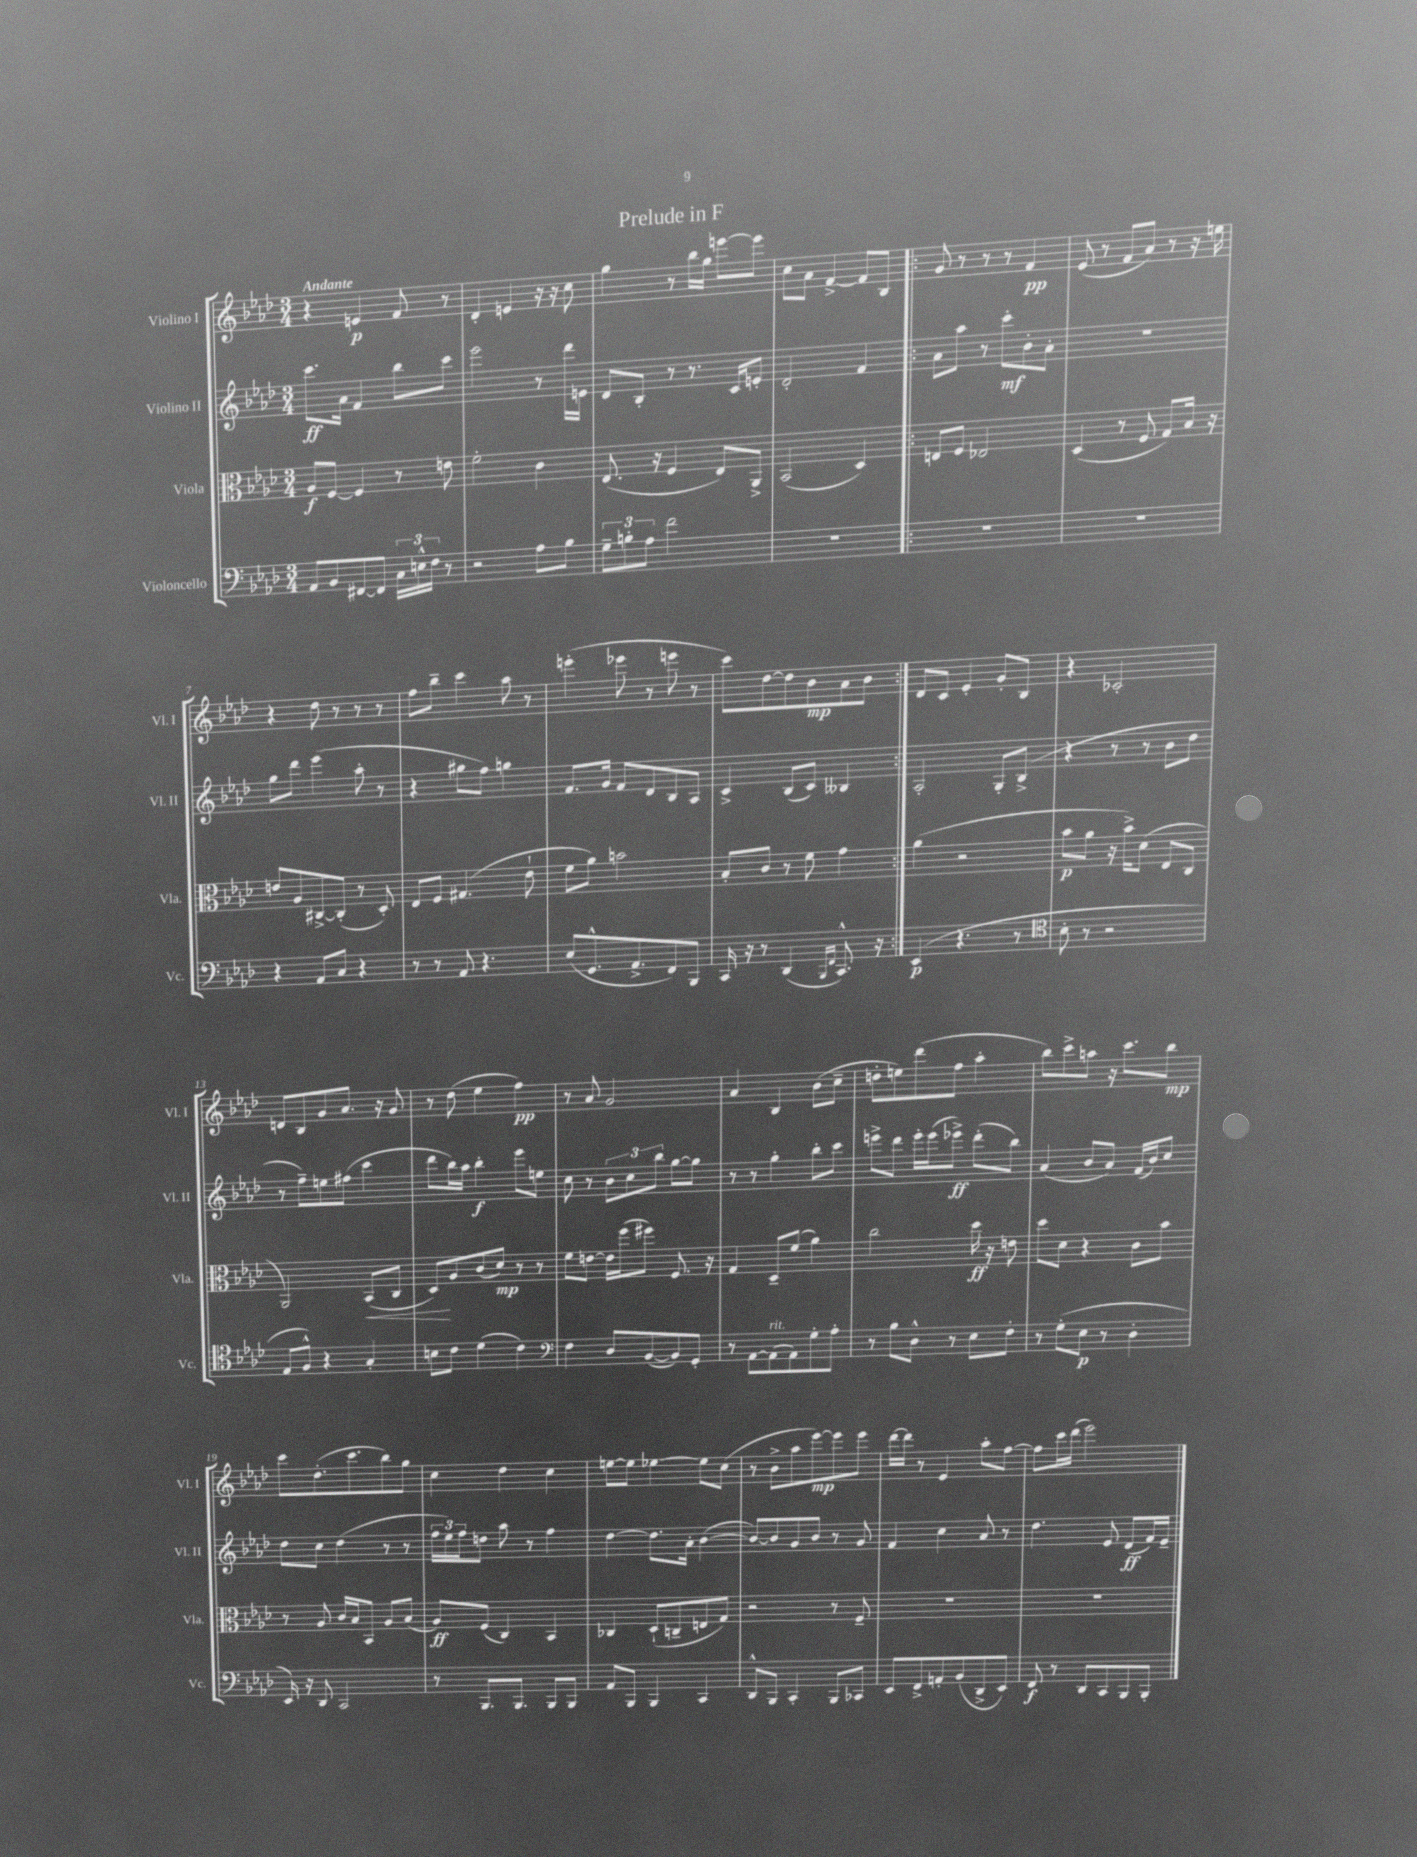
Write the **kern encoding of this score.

**kern	**dynam	**kern	**dynam	**kern	**dynam	**kern	**dynam
*part4	*part4	*part3	*part3	*part2	*part2	*part1	*part1
*staff4	*staff4	*staff3	*staff3	*staff2	*staff2	*staff1	*staff1
*I"Violoncello	*	*I"Viola	*	*I"Violino II	*	*I"Violino I	*
*I'Vc.	*	*I'Vla.	*	*I'Vl. II	*	*I'Vl. I	*
*clefF4	*	*clefC3	*	*clefG2	*	*clefG2	*
*k[b-e-a-d-]	*	*k[b-e-a-d-]	*	*k[b-e-a-d-]	*	*k[b-e-a-d-]	*
*M3/4	*	*M3/4	*	*M3/4	*	*M3/4	*
=1	=1	=1	=1	=1	=1	=1	=1
!	!	!	!	!	!	!LO:TX:a:B:t=Andante	!
8AA-/L	.	8A-/L	f	8.ccc\L	ff	4r	.
8BB-/	.	[8F/J	.	.	.	.	.
.	.	.	.	16a-\Jk	.	.	.
[8FF#X/	.	4F/]	.	4f/	.	4en/	p
8FF#/J]	.	.	.	.	.	.	.
24C\LL	.	8r	.	8bb-\L	.	8f/	.
24En^^\	.	.	.	.	.	.	.
24F\JJ	.	.	.	.	.	.	.
8r	.	8en\	.	8ccc\J	.	8r	.
=2	=2	=2	=2	=2	=2	=2	=2
2r	.	2f'\	.	2eee-\	.	4d-'/	.
.	.	.	.	.	.	4en/	.
8A-\L	.	4c\	.	8r	.	16r	.
.	.	.	.	.	.	16r	.
8B-\J	.	.	.	16ddd-\LL	.	8cc\	.
.	.	.	.	16en\JJ	.	.	.
=3	=3	=3	=3	=3	=3	=3	=3
12G~\L	.	(8.E-/	.	8d-/L	.	4gg\	.
12Bn'\	.	.	.	.	.	.	.
.	.	.	.	8B-'/J	.	.	.
12A-\J	.	.	.	.	.	.	.
.	.	16r	.	.	.	.	.
2f\	.	4F/	.	8r	.	8r	.
.	.	.	.	8.r	.	16bb-\LL	.
.	.	.	.	.	.	16gg\JJ	.
.	.	8E-/L)	.	.	.	[8eeen\L	.
.	.	.	.	16c/KL	.	.	.
.	.	8AA-^/J	.	8en'/J	.	8eee\J]	.
=4	=4	=4	=4	=4	=4	=4	=4
2.r	.	(2BB-/	.	2d-'/	.	8cc\L	.
.	.	.	.	.	.	8a-\J	.
.	.	.	.	.	.	[4f^/	.
.	.	4D-/)	.	4f/	.	8f/L]	.
.	.	.	.	.	.	8B-/J	.
=5!|:	=5!|:	=5!|:	=5!|:	=5!|:	=5!|:	=5!|:	=5!|:
2.r	.	8En/L	.	8a-\L	.	8g/	.
.	.	8F/J	.	8aa-\J	.	8r	.
.	.	2E-X/	.	8r	.	8r	.
.	.	.	.	8ccc'\L	mf	8r	.
.	.	.	.	8b-'\	.	4f/	pp
.	.	.	.	8a-'\J	.	.	.
=6	=6	=6	=6	=6	=6	=6	=6
2.r	.	(4D-/	.	2.r	.	(8e-/	.
.	.	.	.	.	.	8r	.
.	.	8r	.	.	.	8f/L	.
.	.	8F/	.	.	.	8a-/J)	.
.	.	8G/L)	.	.	.	8r	.
.	.	16B-/Jk	.	.	.	16r	.
.	.	16r	.	.	.	16een\	.
!!LO:LB:g=z
=7	=7	=7	=7	=7	=7	=7	=7
4r	.	8en/L	.	8gg\L	.	4r	.
.	.	8A-/	.	8ddd-\J	.	.	.
8AA-/L	.	[8C#X^/	.	(4eee-\	.	8dd-\	.
8C/J	.	(8C#'/J]	.	.	.	8r	.
4r	.	8r	.	8aa-'\	.	8r	.
.	.	8D-'/)	.	8r	.	8r	.
=8	=8	=8	=8	=8	=8	=8	=8
8r	.	8E-/L	.	4r	.	8ff\L	.
8r	.	8F/J	.	.	.	8bb-~\J	.
8AA-/	.	(4.G#X/	.	8gg#X\L	.	4ccc\	.
4.r	.	.	.	8ff\J)	.	.	.
.	.	.	.	4ggn\	.	8aa-\	.
.	.	8e-`\	.	.	.	8r	.
=9	=9	=9	=9	=9	=9	=9	=9
(8E-/L	.	8f\L	.	8.f/L	.	(4eeen'\	.
8.GG^^/	.	8a-\J)	.	.	.	.	.
.	.	.	.	16g/Jk	.	.	.
.	.	2bn\	.	8f/L	.	8eee-X\	.
8.AA-^/	.	.	.	.	.	.	.
.	.	.	.	8d-/	.	8r	.
8FF/)	.	.	.	8B-/	.	8eeen\	.
8BBB-/J	.	.	.	8A-/J	.	8r	.
=10	=10	=10	=10	=10	=10	=10	=10
16CC/	.	8B-'/L	.	4c^/	.	8ccc\L)	.
16r	.	.	.	.	.	.	.
8r	.	8c/J	.	.	.	[8dd-\	.
(4DD-/	.	8r	.	(8B-/L	.	8dd-\]	.
.	.	8f\	.	8c/J)	.	8b-\	mp
16qqBBB-/LL	.	.	.	.	.	.	.
16qqFF/JJ	.	.	.	.	.	.	.
8.CC^^/)	.	4g\	.	4B--X/	.	8a-\	.
.	.	.	.	.	.	8b-\J	.
16r	.	.	.	.	.	.	.
=11:|!	=11:|!	=11:|!	=11:|!	=11:|!	=11:|!	=11:|!	=11:|!
(4EE-/	p	(4a-\	.	2A-'/	.	8d-/L	.
.	.	.	.	.	.	8c/J	.
4.r	.	2r	.	.	.	4e-'/	.
.	.	.	.	8G'/L	.	8g'/L	.
8r	.	.	.	(8B-^/J	.	8B-/J	.
=12	=12	=12	=12	=12	=12	=12	=12
*clefC4	*	*	*	*	*	*	*
8B-'\	.	8b-\L	p	4r	.	4r	.
8r	.	8a-\J	.	.	.	.	.
2r	.	16r	.	8r	.	2c-X'/	.
.	.	16b-^\KL)	.	.	.	.	.
.	.	(8d-\J	.	8r	.	.	.
.	.	8E-/L	.	8b-\L	.	.	.
.	.	8C/J	.	8dd-\J	.	.	.
!!LO:LB:g=z
=13	=13	=13	=13	=13	=13	=13	=13
8E-/L	.	2AA-/)	.	8r	.	8dn/L	.
8F^^/J)	.	.	.	8ff~\L)	.	8B-/	.
4r	.	.	.	8een\	.	8g/	.
.	.	.	.	(8ff#X\J	.	8.a-/J	.
!	!	!	!LO:HP:b	!	!	!	!
4G'/	.	(8BB-/L	<	4ccc\	.	.	.
.	.	.	.	.	.	16r	.
.	.	8C/J	.	.	.	8g/	.
=14	=14	=14	=14	=14	=14	=14	=14
8Bn\L	.	8D-/L)	.	8ddd-\L	.	8r	.
8c\J	.	8A-/	[	16bb-\L)	.	(8dd-\	.
.	.	.	.	16aa-\JJ	.	.	.
(4d-\	.	(8c/	.	4bb-'\	f	4ee-\	.
.	.	8d-/J)	mp	.	.	.	.
4c\)	.	8r	.	8eee-\L	.	4ff\)	pp
.	.	8r	.	8een\J	.	.	.
=15	=15	=15	=15	=15	=15	=15	=15
*clefF4	*	*	*	*	*	*	*
4F\	.	8f\L	.	8cc\	.	8r	.
.	.	[8en\J	.	8r	.	8a-/	.
8D-/L	.	16e\LL]	.	12b-\L	.	2g/	.
.	.	(16ff\J	.	.	.	.	.
.	.	.	.	12cc\	.	.	.
([8BB-/	.	8ff#X\J)	.	.	.	.	.
.	.	.	.	12bb-\J	.	.	.
8BB-/])	.	8.F/	.	[8gg\L	.	.	.
8GG'/J	.	.	.	8gg\J]	.	.	.
.	.	16r	.	.	.	.	.
=16	=16	=16	=16	=16	=16	=16	=16
8r	.	4G/	.	8r	.	4a-/	.
[8AA-\L	.	.	.	8r	.	.	.
!LO:TX:a:i:t=rit.	!	!	!	!	!	!	!
(8AA-\]	.	8D-~/L	.	4gg'\	.	4B-/	.
8AA-\)	.	(8f/J	.	.	.	.	.
8G'\	.	4a-\)	.	8bb-'\L	.	(8b-\L	.
8A-'\J	.	.	.	8ccc\J	.	8cc~\J	.
=17	=17	=17	=17	=17	=17	=17	=17
8r	.	2cc\	.	8eeen^\L	.	8ddn'\L	.
8B-\L	.	.	.	8ddd-\J	.	8een\)	.
8D-^^\J	.	.	.	16eee'\LL	.	(8ddd-\	.
.	.	.	.	(16eee\J	.	.	.
8r	.	.	.	8eee-X^\J)	ff	8ff\J	.
8E-\L	.	16dd-\	ff	(8ddd-'\L	.	4aa-'\	.
.	.	16r	.	.	.	.	.
8F'\J	.	8en\	.	8bb-\J)	.	.	.
=18	=18	=18	=18	=18	=18	=18	=18
8r	.	8dd-\L	.	(4a-/	.	8bb-\L)	.
(8G'\L	.	8d-\J	.	.	.	8ccc^\	.
8E-\J	p	4r	.	8b-/L	.	8aan\J	.
8r	.	.	.	8a-/J)	.	16r	.
.	.	.	.	.	.	8.ccc\L	.
4D-'\	.	8c\L	.	(16f/LL	.	.	.
.	.	.	.	16b-/J)	.	.	.
.	.	8b-\J	.	8cc/J	.	8bb-\J	mp
!!LO:LB:g=z
=19	=19	=19	=19	=19	=19	=19	=19
16EE-/)	.	8r	.	8dd-\L	.	8ccc\L	.
16r	.	.	.	.	.	.	.
8DD-/	.	8A-/	.	8cc\J	.	(8.dd-'\	.
2CC/	.	16c/LL	.	(4dd-\	.	.	.
.	.	16B-/J	.	.	.	8.ccc\	.
.	.	8BB-/J	.	.	.	.	.
.	.	8A-/L	.	8r	.	8bb-\)	.
.	.	(8B-/J	.	8r	.	8gg\J	.
=20	=20	=20	=20	=20	=20	=20	=20
8r	.	8A-/L)	ff	24ff\LL	.	4cc\	.
.	.	.	.	24ee-\)	.	.	.
.	.	.	.	24ff\J	.	.	.
8.BBB-/L	.	(8F/J	.	8ddn\J	.	.	.
.	.	4C/)	.	8aa-\	.	4dd-\	.
8.BBB-/J	.	.	.	.	.	.	.
.	.	.	.	8r	.	.	.
8BBB-/L	.	4BB-/	.	4ff\	.	4cc\	.
8BBB-/J	.	.	.	.	.	.	.
=21	=21	=21	=21	=21	=21	=21	=21
8AA-/L	.	4C-X/	.	[4dd-\	.	[8een\L	.
8BBB-/J	.	.	.	.	.	8ee\J]	.
4BBB-/	.	(8D-`/L	.	8.dd-\L]	.	[4ee-X\	.
.	.	8Cn~/	.	.	.	.	.
.	.	.	.	16a-'\Jk	.	.	.
4CC/	.	8En/	.	([4b-\	.	8ee-\L]	.
.	.	8G/J)	.	.	.	(8cc\J	.
=22	=22	=22	=22	=22	=22	=22	=22
8DD-^^/L	.	2r	.	8b-/L_)	.	8r	.
8BBB-/J	.	.	.	8b-/]	.	8b-^\L	.
4CC'/	.	.	.	8g/	.	8aa-\	.
.	.	.	.	8b-/J	.	[8eee-\)	mp
8BBB-/L	.	8r	.	8r	.	8eee-\]	.
8CC-X/J	.	8F~/	.	8g/	.	8eee-\J	.
=23	=23	=23	=23	=23	=23	=23	=23
8EE-/L	.	2.r	.	4f/	.	[16ddd-\LL	.
.	.	.	.	.	.	16ddd-\JJ]	.
8FF^/	.	.	.	.	.	8r	.
8AAn'/	.	.	.	4cc\	.	4e-/	.
(8BB-/	.	.	.	.	.	.	.
8DD-^/	.	.	.	8a-/	.	8aa-'\L	.
8EE-/J)	.	.	.	8r	.	[8ff\J	.
=24	=24	=24	=24	=24	=24	=24	=24
8FF/	f	2.r	.	4.dd-\	.	8ff\L]	.
8r	.	.	.	.	.	16ccc\L	.
.	.	.	.	.	.	(16ddd-\JJ	.
8DD-/L	.	.	.	.	.	2eee-\)	.
8CC/	.	.	.	8e-/	.	.	.
8BBB-/	.	.	.	(8d-/L	ff	.	.
8BBB-'/J	.	.	.	16f/L)	.	.	.
.	.	.	.	16e-~/JJ	.	.	.
==	==	==	==	==	==	==	==
*-	*-	*-	*-	*-	*-	*-	*-
